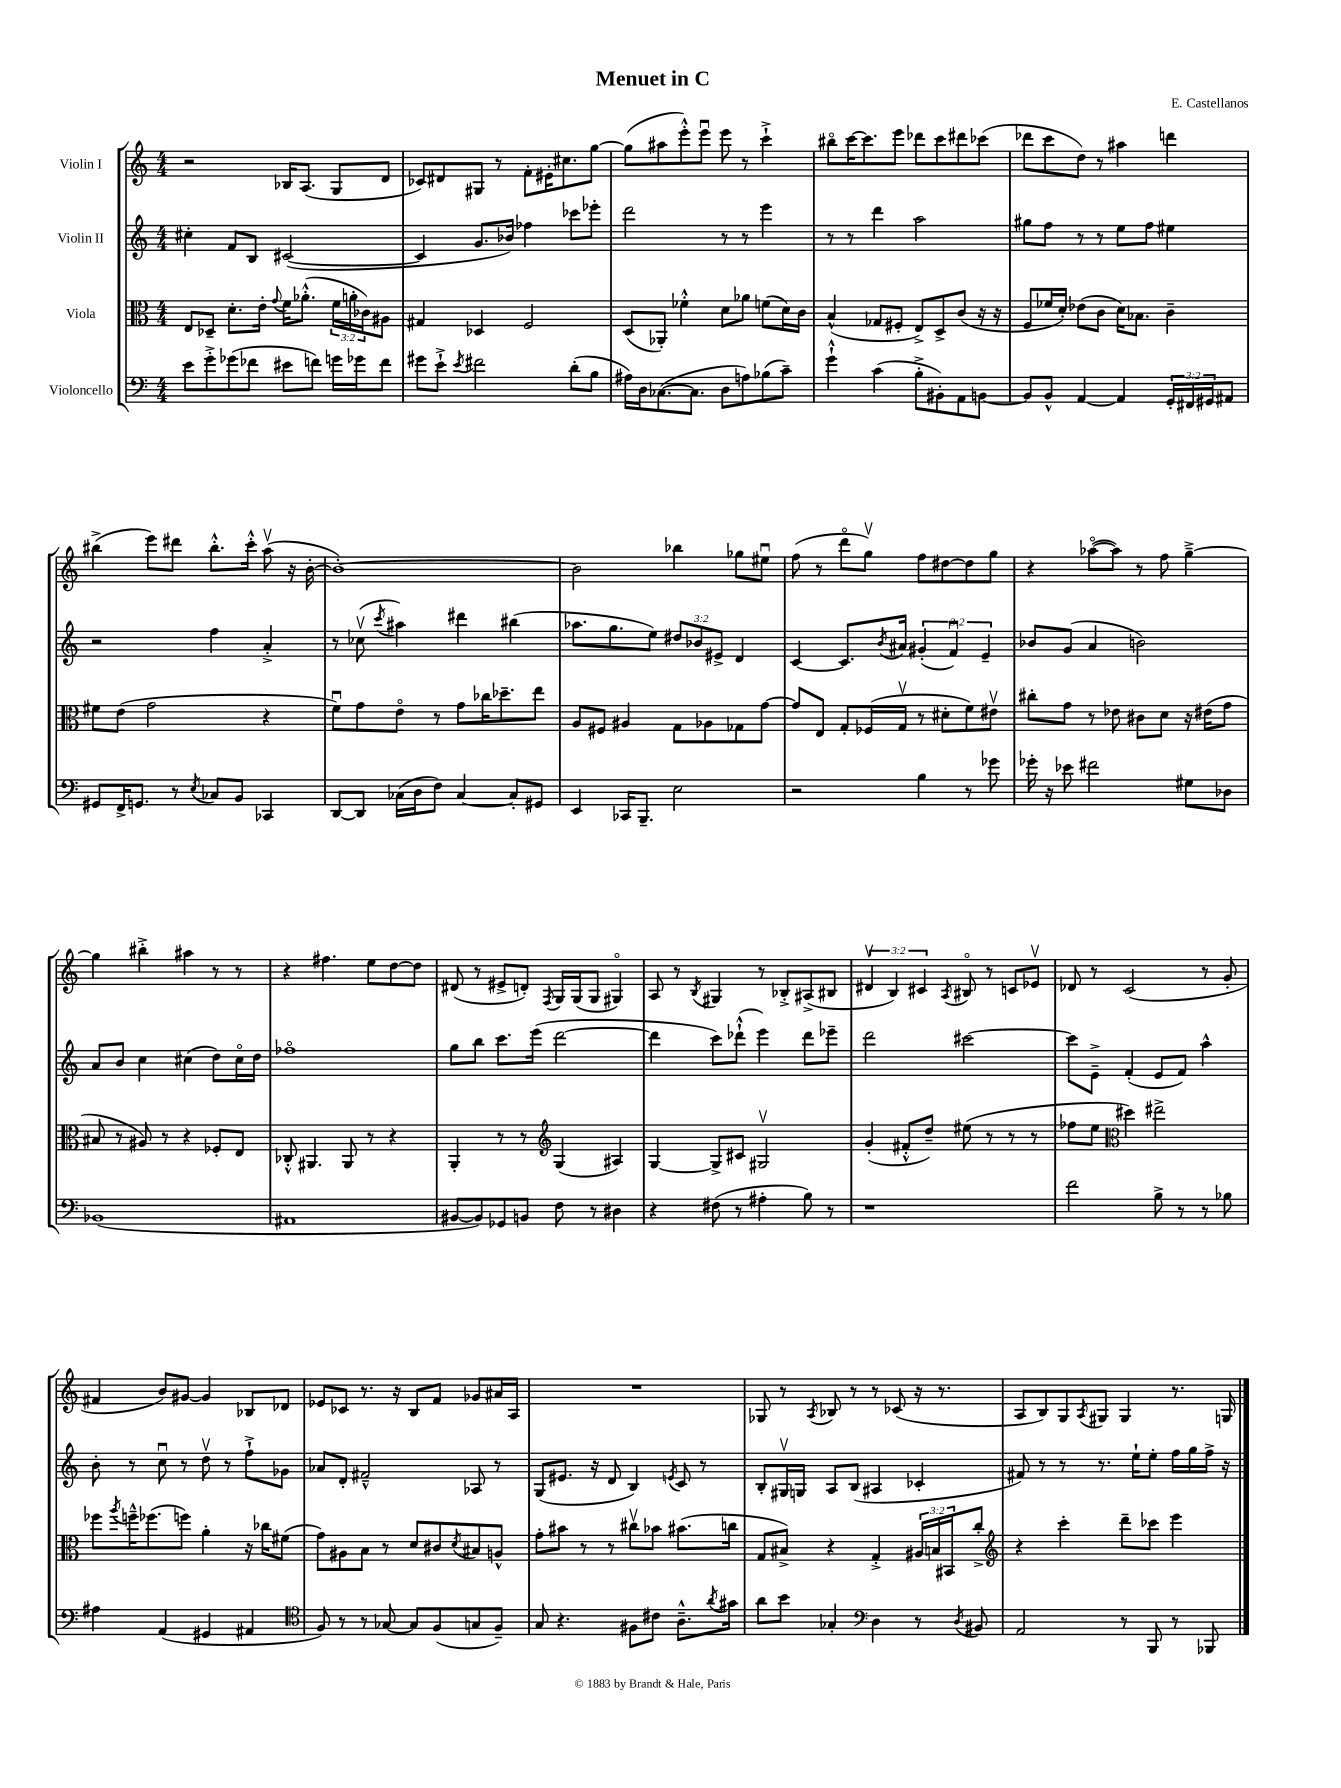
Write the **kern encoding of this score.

**kern	**kern	**kern	**kern
*part4	*part3	*part2	*part1
*staff4	*staff3	*staff2	*staff1
*I"Violoncello	*I"Viola	*I"Violin II	*I"Violin I
*clefF4	*clefC3	*clefG2	*clefG2
*k[]	*k[]	*k[]	*k[]
*M4/4	*M4/4	*M4/4	*M4/4
=1	=1	=1	=1
8e\L	8E/L	4cc#X'\	2r
8g'^\	8D-X~/J	.	.
(8g-X\	8.d'\L	8f/L	.
8f-X\J	.	8B/J	.
.	16e'\Jk	.	.
.	8qqg/	.	.
8e#X\L	16f\KL	([2c#X/	16B-X/KL
.	(8.a-X'^^\J	.	(8.A/J
8fn\J)	.	.	.
16gn\LL	24f\LL	.	8G/L
.	24an'\	.	.
16g-X\J	.	.	.
.	24c-X\J)	.	.
8f\J	8A#X\J	.	8d/J
=2	=2	=2	=2
8g#X\L	4G#X/	4c#/]	8c-X/L)
8e`^\J	.	.	8d#X/
8qe/	.	.	.
2f#X\	4D-X/	8.g/L	8G#X/J
.	.	.	8r
.	.	16b-X/Jk)	.
.	2F/	4ff-X\	8f'\L
.	.	.	16e#X'\K
.	.	.	8.cc#X\
(8d'\L	.	8ccc-X\L	.
8B\J	.	8eee-X'\J	[8gg\J
=3	=3	=3	=3
16A#X\LL)	(8D/L	2ddd\	(8gg\L]
16D\J	.	.	.
([8.C-X\	8AA-X'/J)	.	8aa#X\
.	4f-X'^^\	.	8eee'^^\)
8.C-\J]	.	.	.
.	.	.	8eeeu\J
8D\L	8d\L	8r	8eee\
8An\)	8a-X\J	8r	8r
(8B-X\	(8fn\L	4eee\	4ccc`^\
8c~\J)	16d\L)	.	.
.	16c\JJ	.	.
=4	=4	=4	=4
4g`^^\	(4B^^/	8r	8bb#X\L
.	.	8r	[16ccc\K
.	.	.	8.ccc\]
(4c\	8G-X/L	4ddd\	.
.	8F#X'/J	.	8eee\J
8B'^\L	8E^/L)	2aa\	8ddd-X\L
8BB#X'\)	8D^/	.	8ccc\
8AA\	(8c/J	.	8ddd#X\
[8BBn\J	16r	.	(8ccc-X\J
.	16r	.	.
=5	=5	=5	=5
8BB/L]	8F/L	8gg#X\L	8ddd-X\L
8BB^^/J	16f-X/L	8ff\J	8ccc\
.	16d'/JJ)	.	.
[4AA/	(8e-X\L	8r	8dd\J)
.	8c\J	8r	8r
4AA/]	16d\KL)	8ee\L	4aa#X\
.	8.B-X\J	.	.
.	.	8ff\J	.
24GG'/LL	4c~\	4ee#X\	4dddn\
24FF#X/	.	.	.
24GG#X/J	.	.	.
8AA#X/J	.	.	.
!!LO:LB:g=z
=6	=6	=6	=6
8GG#X/L	8f#X\L	2r	(4bb#X^\
16FF^/K	(8e\J	.	.
8.GGn/J	.	.	.
.	2g\	.	8eee\L)
8r	.	.	8ddd#X\J
8qE/	.	.	.
8C-X/L	.	4ff\	8.bb#'^^\L
8BB/J	.	.	.
.	.	.	16ccc'^^\Jk
4CC-X/	4r	4a'^/	(8aav\
.	.	.	16r
.	.	.	[16b'\
=7	=7	=7	=7
[8DD/L	8fu\L)	8r	1b'_)
8DD/J]	8g\	(8cc-Xv\	.
.	.	8qccc/	.
(16C-X\LL	8e\J	4aa#X\)	.
16D\J	.	.	.
8F\J)	8r	.	.
[4C-/	8g\L	4ddd#X\	.
.	16cc-X\K	.	.
.	8.dd-X~\	.	.
8C-'/L]	.	(4bb#X\	.
8GG#X/J	8ee\J	.	.
=8	=8	=8	=8
4EE/	8A/L	8.aa-X\L	2b\]
.	8F#X/J	.	.
.	.	8.gg\	.
16CC-X/KL	4A#X/	.	.
8.BBB~/J	.	.	.
.	.	8ee\J)	.
2E\	8G\L	12dd#X/L	4bb-X\
.	.	12b-X/	.
.	8A-X\	.	.
.	.	12e#X^/J	.
.	8G-X\	4d/	8gg-X\L
.	[8g\J	.	8ee#Xu\J
=9	=9	=9	=9
2r	8g/L]	[4c/	(8ff\
.	8E/J	.	8r
.	8G'/L	8.c/L]	8ddd\L
.	(16F-X/L	.	8ggv\J)
.	.	8qb/	.
.	16Gv/JJ	16a#X/Jk	.
4B\	8r	(6g#X'/	8ff\L
.	8d#X'\L	.	[8dd#X\
.	.	6fu/)	.
8r	8f\)	.	8dd#\]
.	.	6e~/	.
8g-X\	8e#Xv\J	.	8gg\J
=10	=10	=10	=10
16g-X'\	8cc#X'\L	8b-X/L	4r
16r	.	.	.
8e-X\	8g\J	(8g/J	.
2f#X\	8r	4a/	([8aa-X\L
.	8e-X\	.	8aa-\J])
.	8c#X\L	2bn\)	8r
.	8d\J	.	8ff\
8G#X\L	16r	.	[4gg~^\
.	(16e#X\KL	.	.
8D-X\J	8g\J	.	.
!!LO:LB:g=z
=11	=11	=11	=11
(1BB-X	8B#X/	8a/L	4gg\]
.	8r	8b/J	.
.	8A#X/)	4cc\	4bb#X'^\
.	8r	.	.
.	4r	(4cc#X\	4aa#X\
.	8F-X'/L	8dd\L)	8r
.	8E/J	16cc#\L	8r
.	.	16dd\JJ	.
=12	=12	=12	=12
1AA#X	8C-X'^^/	1ff-X	4r
.	4.AA#X/	.	.
.	.	.	4.ff#X\
.	8AA#/	.	.
.	8r	.	8ee\L
.	4r	.	[8dd\
.	.	.	8dd\J]
=13	=13	=13	=13
[8BB#X/L	4AA'/	8gg\L	(8d#X/
8BB#/])	.	8bb\J	8r
8GG-X/	8r	8.ccc\L	8e#X^/L
8BBn/J	8r	.	8dn'/J)
.	.	(16eee\Jk	.
*	*clefG2	*	*
.	.	.	8qF/
8F\	(4G/	[2ddd\	16G/LL
.	.	.	(16G/J
8r	.	.	8G/J
4D#X\	4A#X/)	.	4G#X/)
=14	=14	=14	=14
4r	[4G/	4ddd\]	8A/
.	.	.	8r
.	.	.	8qB/
(8F#X\	8G^/L]	8ccc\L)	4G#X/
8r	8c#X/J	(8ddd-X`^^\J	.
4A#X'\	2G#Xv/	4eee\)	8r
.	.	.	8B-X'^/L
8B\)	.	8ddd-\L	(8A#X^/
8r	.	8eee-X~\J	8B#X/J
=15	=15	=15	=15
1r	(4g'/	2ddd\	6d#Xv/
.	.	.	6B/)
.	8f#X'^^/L	.	.
.	.	.	6c#X/
.	8dd~/J)	.	.
.	.	.	8qA/
.	(8ee#X\	[2ccc#X\	8B#X/
.	8r	.	8r
.	8r	.	8cn/L
.	8r	.	8e-Xv/J
=16	=16	=16	=16
2f\	8ff-X\L	8ccc#\L]	8d-X/
.	8ee\J	8e~^\J	8r
*	*clefC3	*	*
.	4dd#X\)	(4f'/	(2c/
8B^\	2ee#X^\	8e/L	.
8r	.	8f/J)	.
8r	.	4aa^^\	8r
8B-X\	.	.	8g'/
!!LO:LB:g=z
=17	=17	=17	=17
4A#X\	8ff-X\L	8b'\	4f#X/
.	8qaa/	.	.
.	16ffn~^^\K	8r	.
.	(8.ff-X\	.	.
(4AA/	.	8ccu\	8b/L)
.	8ffn\J)	8r	[8g#X/J
4GG#X/	4a'\	8ddv\	4g#/]
.	.	8r	.
4AA#X/	16r	8ff`^\L	8B-X/L
.	16cc-X\KL	.	.
.	(8f#X\J	8g-X\J	8d-X/J
=18	=18	=18	=18
*clefC4	*	*	*
8F/)	8g\L)	8a-X/L	8e-X/L
8r	8A#X\	8d'/J	8c-X/J
8r	8B\J	2f#X~^^/	8.r
[8G-X/	8r	.	.
.	.	.	16r
8G-/L]	8d/L	.	8B/L
(8F/	8c#X/	.	8f/J
.	8qd/	.	.
8Gn/	8B#X/	8A-X/	8g-X/L
8F~/J)	8An^^/J	8r	16a#X/L
.	.	.	16A/JJ
=19	=19	=19	=19
8G/	8g'\L	(8G/L	1r
4.r	8b#X\J	8.e#X/J	.
.	8r	.	.
.	.	16r	.
.	8r	8d/	.
8F#X\L	8cc#Xv\L	4B/)	.
8c#X\J	8b-X\J	.	.
.	.	8qen/	.
8.A~^^\L	(8.b#X\L	8c/	.
.	.	8r	.
8qa/	.	.	.
16g#X\Jk	16ccn\Jk	.	.
=20	=20	=20	=20
8a\L	8G/L	8B'/L	8G-X/
8b\J	8B#X^/J)	16G#Xv/L	8r
.	.	16Gn/JJ	.
.	.	.	8qA/
4G-X'/	4r	8A/L	8B-X/
.	.	(8B/J	8r
*clefF4	*	*	*
4D\	4G'^/	4A#X/	8r
.	.	.	(8c-X/
8r	24A#X/LL	4c-X'/	16r
.	24Bn/	.	.
.	.	.	8.r
.	24BB#X/J	.	.
8qD/	.	.	.
8BB#X/	8cc'^/J	.	.
=21	=21	=21	=21
*	*clefG2	*	*
2AA/	4r	8f#X/)	8A/L
.	.	8r	8B/)
.	4ccc'\	8r	8G/
.	.	.	8qA/
.	.	8.r	8G#X/J
8r	8ddd~\L	.	4G#/
.	.	16ee`\KL	.
8BBB/	8ccc-X\J	8ee'\J	.
8r	4eee\	16ff\LL	8.r
.	.	16gg\	.
8BBB-X/	.	16ff^\JJ	.
.	.	16r	16Gn/
==	==	==	==
*-	*-	*-	*-
